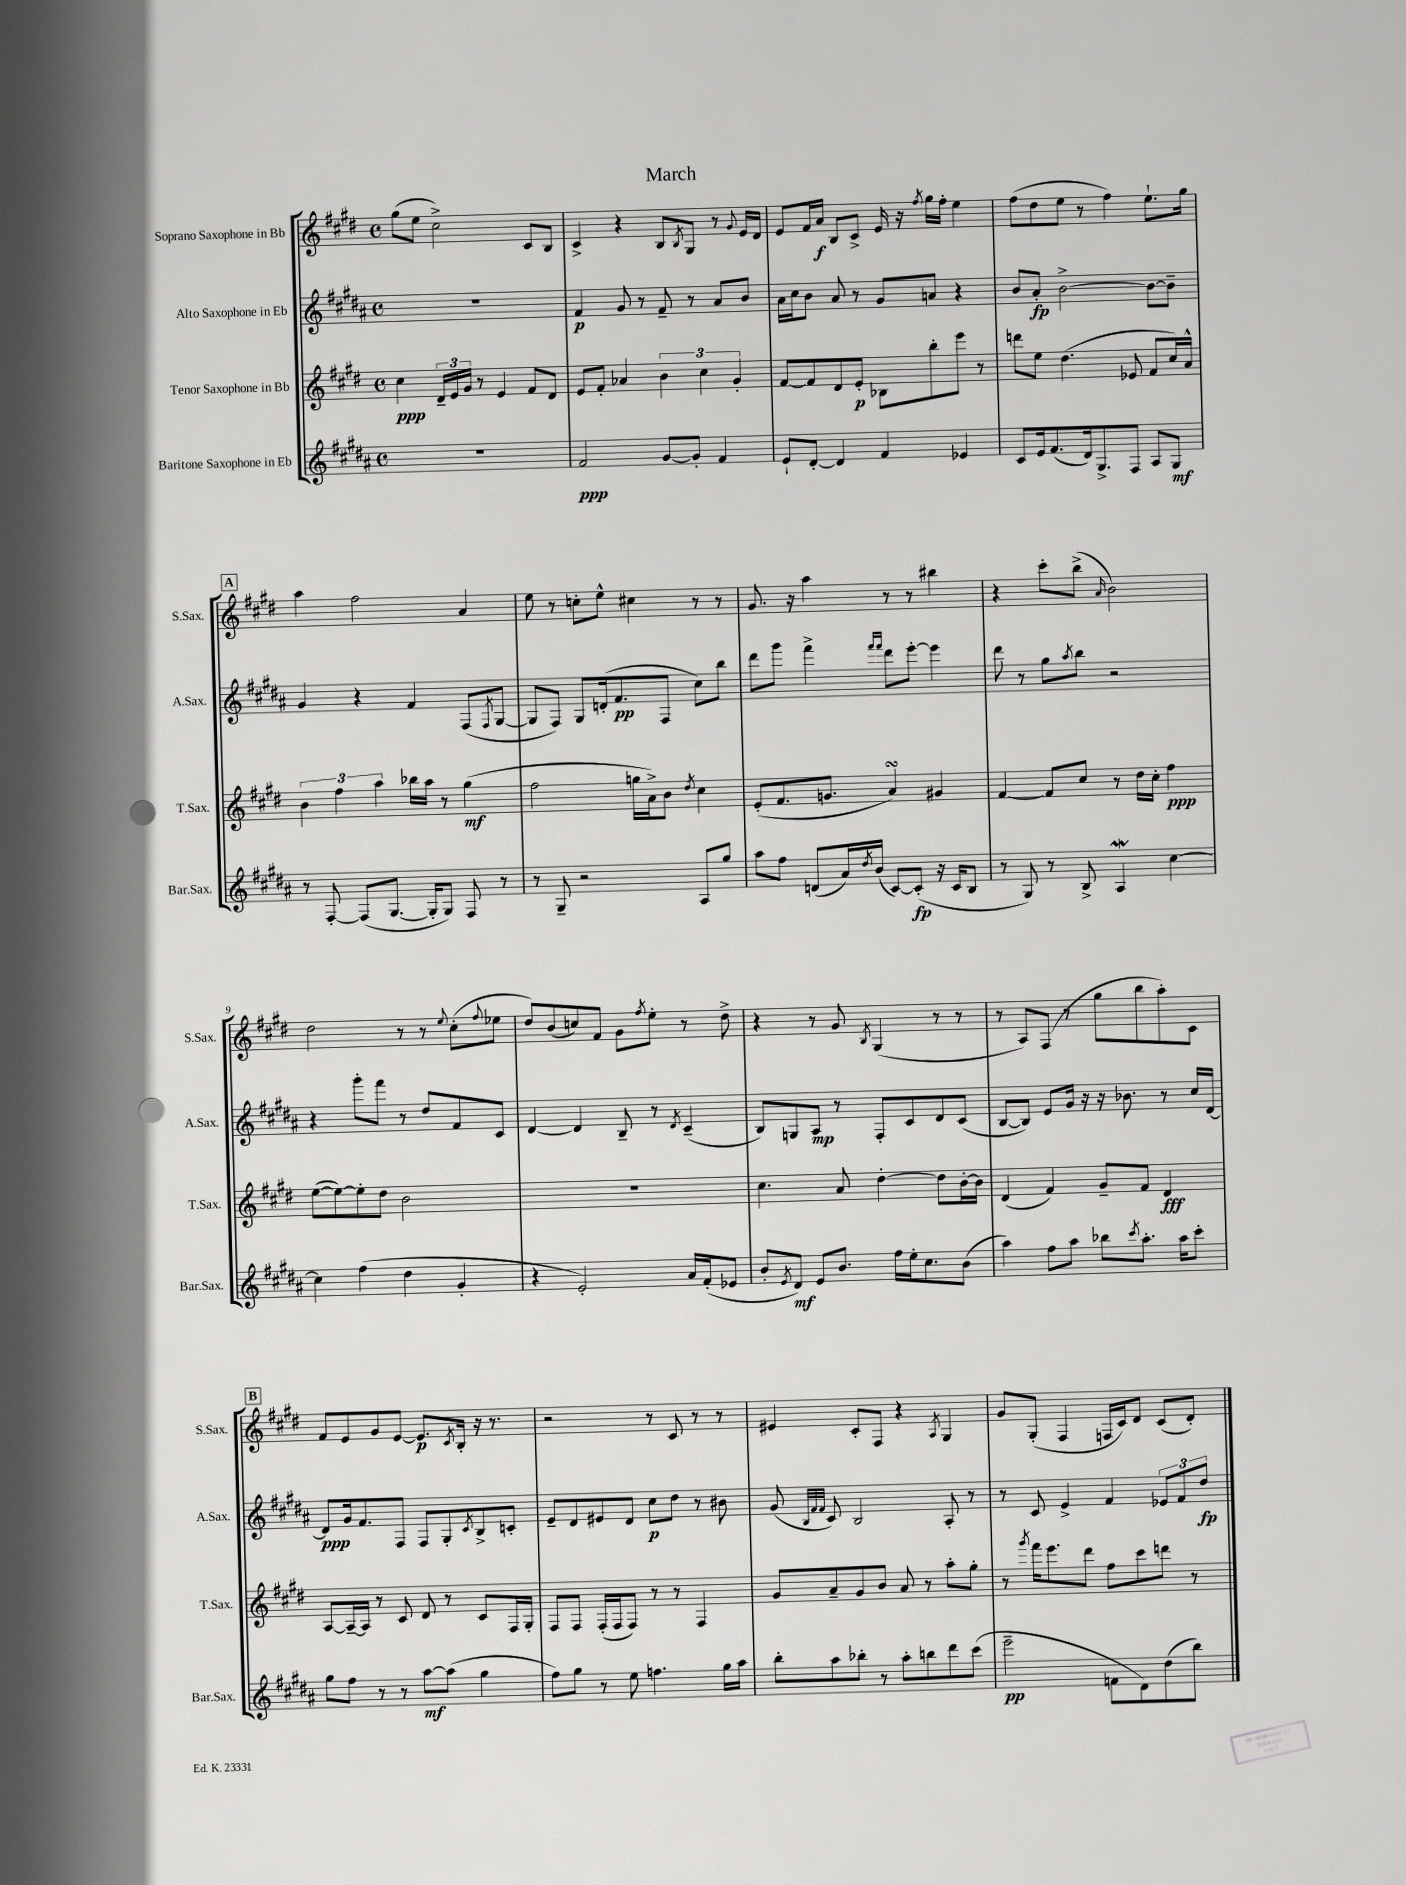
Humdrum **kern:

**kern	**kern	**kern	**kern
*staff4	*staff3	*staff2	*staff1
*clefG2	*clefG2	*clefG2	*clefG2
*k[f#c#g#d#a#]	*k[f#c#g#d#]	*k[f#c#g#d#a#]	*k[f#c#g#d#]
*M4/4	*M4/4	*M4/4	*M4/4
*met(c)	*met(c)	*met(c)	*met(c)
1r	4cc#\	1r	(8gg#\L
.	.	.	8ee\J
.	24d#~/LL	.	2cc#^\)
.	24e/	.	.
.	24g#/JJ	.	.
.	8r	.	.
.	4e/	.	.
.	8f#/L	.	8c#/L
.	8d#/J	.	8B/J
=	=	=	=
2f#/	8e/L	4f#/	4c#^/
.	8f#'/J	.	.
.	4a-/	8g#/	4r
.	.	8r	.
[8g#/L	6b\	8f#~/	8B/L
.	.	.	8qB/
8g#'/]J	.	8r	8G#/J
.	6cc#\	.	.
4f#/	.	8a#/L	8r
.	6g#'/	.	.
.	.	.	8qqg#/
.	.	8b/J	16e/LL
.	.	.	16d#/JJ
=	=	=	=
8e`/L	[8f#/L	16a#\LL	8e/L
.	.	16cc#\J	.
[8d#'/J	8f#/]	8b\J	16f#/L
.	.	.	16a/JJ
4d#/]	8d#/	8a#/	8B/L
.	8e'/J	8r	8c#^/J
4f#/	8B-\L	8g#/L	16e/
.	.	.	16r
.	.	.	8qff#/
.	8bb'\	8a/J	16gg#\LL
.	.	.	16ff#'\JJ
4e-/	8eee\J	4r	4ee\
.	8r	.	.
=	=	=	=
8c#/L	8ddd\L	8b/L	(8ff#\L
16e/k	8ee\J	8a#'/J	8dd#\
(8.f#/	.	.	.
.	(4.dd#\	[2b^\	8ee\J
16d#/k)	.	.	8r
8.G#^/	.	.	.
.	.	.	4ff#\)
8F#/J	8e-/	.	.
8A#/L	8f#/L	8b\_L	8.ee`\L
8G#/J	16cc#/L)	8b~\]J	.
.	16a^^/JJ	.	16gg#\Jk
=	=	=	=
8r	6b\	4g#/	4aa\
[8F#'/	.	.	.
.	6ff#\	.	.
(8F#/]L	.	4r	2ff#\
.	6aa\	.	.
[8.G#/J	.	.	.
.	16bb-\LL	4f#/	.
16G#'/]LK	16aa\JJ	.	.
8G#/J)	8r	.	.
8F#/	(4gg#\	(8F#/L	4a/
.	.	8qF#/	.
8r	.	[8G#/J	.
=	=	=	=
8r	2ff#\	8G#/]L	8ee\
8G#~/	.	8F#/J)	8r
2r	.	8G#/L	8cc'\L
.	.	(16d'/k	8ee^^\J
.	.	8.f#/	.
.	16gg\LL	.	4cc#\
.	16a^\J)	.	.
.	8b\J	8F#/J	.
.	8qdd#/	.	.
8A#/L	4cc#\	8cc#\L)	8r
8gg#/J	.	8bb\J	8r
=	=	=	=
8aa#\L	(8e'/L	8ddd#\L	8.g#/
8ff#\J	8.f#/	8ggg#\J	.
.	.	.	16r
(8d/L	.	4fff#^\	4aa\
.	8.g/J	.	.
16a#/L)	.	.	.
8qdd#/	.	.	.
(16b/JJ	.	.	.
.	.	16qqfff#/LL	.
.	.	16qqfff#/JJ	.
[8c#/L)	4a/)	8ddd#\L	8r
(8c#'/]J	.	[8eee'\J	8r
16r	4g#/	4eee\]	4bb#\
16c#/LK	.	.	.
8B/J	.	.	.
=	=	=	=
8r	[4f#/	8ddd#\	4r
8G#/)	.	8r	.
8r	8f#/]L	8gg#\L	8ccc#'\L
.	.	8qaa#/	.
8B^/	8cc#/J	8bb\J	(8bb^\J
.	.	.	16qqa/
4A#/	8r	2r	2b\)
.	16dd#\LL	.	.
.	16cc#'\JJ	.	.
[4cc#\	4ff#\	.	.
=	=	=	=
4cc#\]	([8ee\L	4r	2dd#\
.	8ee\_)	.	.
(4ff#\	8ee'\]	8ggg#'\L	.
.	8dd#\J	8fff#\J	.
4dd#\	2b\	8r	8r
.	.	8dd#/L	8r
.	.	.	8qqee/
4g#'/	.	8f#/	(8cc#'\L
.	.	.	8qqff#/
.	.	8c#/J	8ee-\J
=	=	=	=
4r	1r	[4d#/	8dd#/L)
.	.	.	(8b/
2e'/)	.	4d#/]	8cc/)
.	.	.	8f#/J
.	.	8B~/	8g#\L
.	.	.	8qff#/
.	.	8r	8ee'\J
.	.	8qd#/	.
16a#/LL	.	(4c#~/	8r
(16f#'/J	.	.	.
8e-/J	.	.	8dd#^\
=	=	=	=
8b'/L	4.cc#\	8B/L)	4r
8qe/	.	.	.
8d#/J)	.	8G/	.
8e/L	.	8A#/J	8r
8.b/J	8a/	8r	8g#/
.	.	.	8qB/
.	[4dd#'\	8F#'/L	(4G#/
16ff#\LL	.	.	.
16ee'\J	.	8c#/	.
8.cc#\	.	.	.
.	8dd#\]L	8d#/	8r
(8b\J	[16b'\L	(8c#/J	8r
.	16b\]JJ	.	.
=	=	=	=
4aa#\)	(4d#/	[8B/L	8r
.	.	8B/]J)	8A/L)
8ff#\L	4f#/)	8e/L	(8F#/J
8aa#\J	.	16g#/Jk	8r
.	.	16r	.
8bb-\L	8g#~/L	16r	8gg#\L
.	.	8.b-\	.
8qccc#/	.	.	.
8.aa#'\J	8f#/J	.	8bb\
.	4d#/	8r	8aa'\)
16aa#\LK	.	.	.
8ccc#'\J	.	16cc#/LL	8c#\J
.	.	[16d#/JJ	.
=	=	=	=
8gg#\L	[8A/L	8d#/]L	8f#/L
8ff#\J	16A~/_L	16g#/k	8e/
.	16A/]JJ	8.f#/	.
8r	8r	.	8g#/
8r	8c#/	8F#/J	[8e/J
[8aa#\L	8d#/	8F#/L	8.e/]L
(8aa#\]J	8r	8G#'/	.
.	.	.	8qc#/
.	.	.	16B'/Jk
.	.	8qc#/	.
4gg#\	8c#/L	8B^/	16r
.	.	.	8.r
.	16F#/L	8c'/J	.
.	16G#'/JJ	.	.
=	=	=	=
8ff#\L)	8F#/L	8e~/L	2r
8gg#\J	8F#/J	8d#/	.
8r	(16F#'/LL	8e#/	.
.	16F#/J	.	.
8ee\	8F#/J)	8d#/J	.
4.ff\	8r	8cc#\L	8r
.	8r	8dd#\J	8c#/
.	4F#/	8r	8r
16gg#\LL	.	8b#\	8r
16aa#\JJ	.	.	.
=	=	=	=
8bb'\L	8g#/L	(8g#/	4e#/
.	.	32qqB/LLL	.
.	.	32qqf#/	.
.	.	32qqf#/JJJ	.
8aa#\	8a~/	8c#/)	.
8bb-'\J	8g#/	2B/	8c#'/L
8r	8b/J	.	8F#/J
8aa#'\L	8a/	.	4r
8bb\	8r	.	.
.	.	.	8qA/
8ddd#\	8aa'\L	8A#'/	4G#/
(8ccc#\J	8gg#'\J	8r	.
=	=	=	=
2eee~\	8r	8r	8g#/L
.	8qggg#/	.	.
.	16fff#\LK	8c#/	(8G#'/J
.	8.eee\	.	.
.	.	4e^/	4F#/
.	8ddd#\J	.	.
8f\L	8ff#\L	4f#/	16F/LL
.	.	.	16c#/J)
8d#\)	8ccc#\	.	8d#/J
(8dd#\	8ddd\J	12e-/L	(8c#/L
.	.	12f#/	.
8bb\J)	8r	.	8d#'/J)
.	.	12dd#/J	.
==	==	==	==
*-	*-	*-	*-
